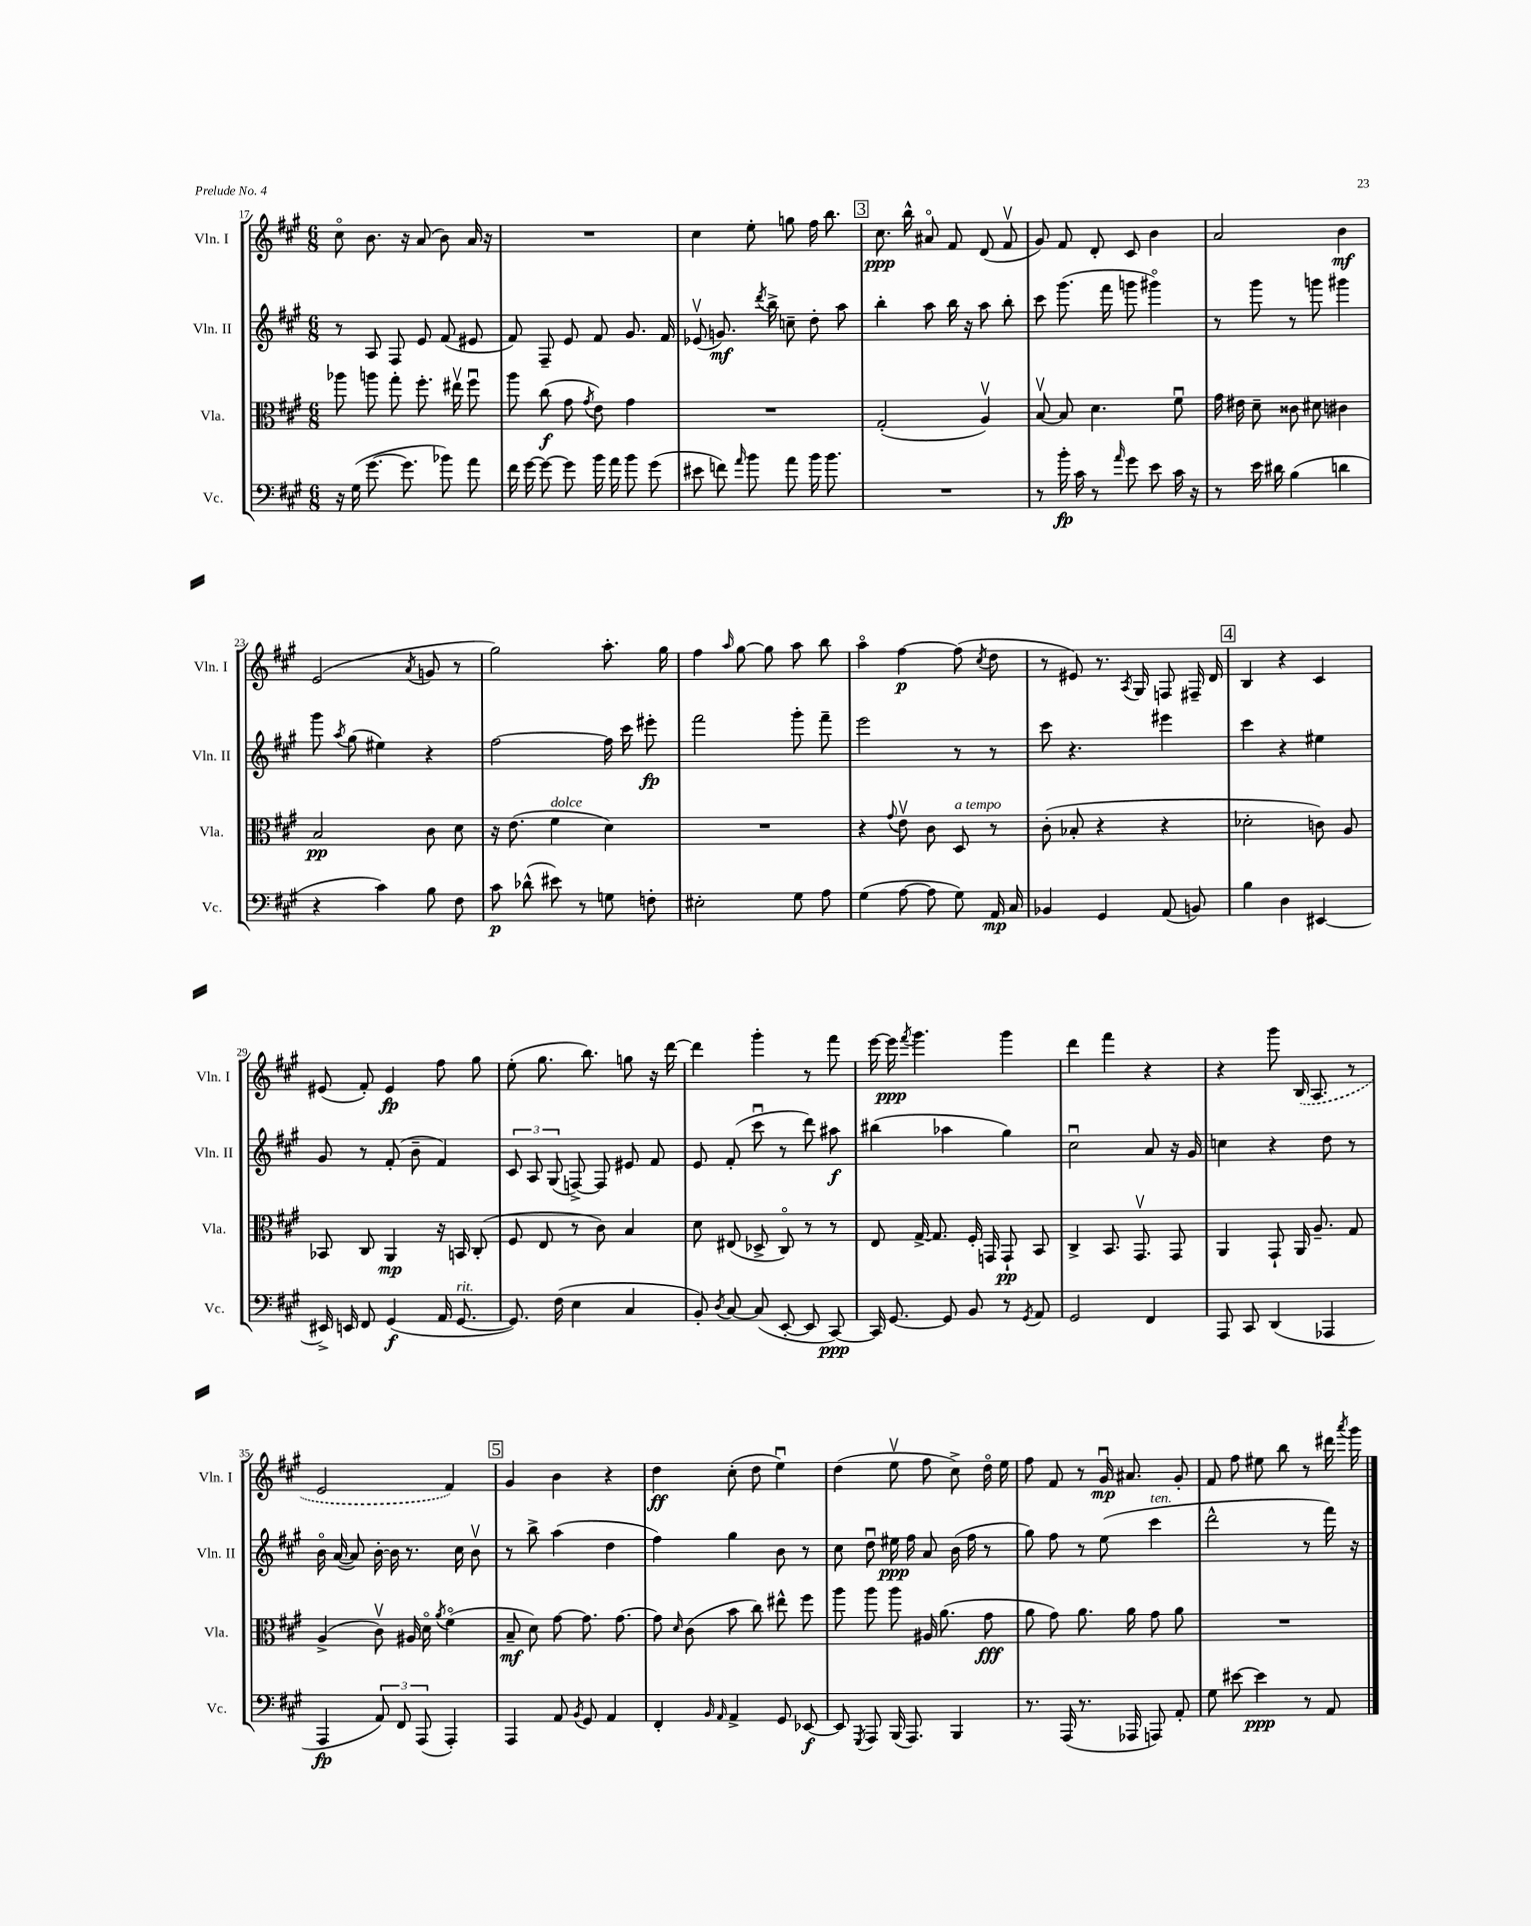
<<
\new StaffGroup <<
\new Staff = "s0" \with { instrumentName = "Vln. I" shortInstrumentName = "Vln. I" } {
    \clef treble \key a \major \numericTimeSignature \time 6/8
    \autoBeamOff cis''8\flageolet b'8. r16 a'8( b'8) a'16 r16 |
    R2. |
    cis''4 e''8-. g''8 fis''16 b''8. |
    \mark \markup { \box "3" } cis''8.\ppp b''16-^ ais'8\flageolet fis'8 d'8( fis'8\upbow |
    gis'8) fis'8 d'8-. cis'8 b'4 |
    a'2 b'4\mf |
    e'2( \acciaccatura { a'8 } g'8 r8 |
    gis''2) a''8.-. gis''16 |
    fis''4 \grace { a''16 } gis''8~ gis''8 a''8 b''8 |
    a''4\flageolet fis''4~\p fis''8( \acciaccatura { cis''8 } d''8 |
    r8 eis'8) r8. \acciaccatura { a8 } gis16 f8 fis16-- d'16 |
    \mark \markup { \box "4" } b4 r4 cis'4 |
    eis'8( fis'8-.) eis'4\fp fis''8 gis''8 |
    e''8-.( gis''8. b''8.) g''8 r16 d'''16~ |
    d'''4 gis'''4-. r8 fis'''8 |
    e'''16~ e'''16\ppp \acciaccatura { fis'''8 } gis'''4. gis'''4 |
    d'''4 fis'''4 r4 |
    r4 gis'''8 \once \slurDashed b16( a8. r8 |
    e'2 fis'4) |
    \mark \markup { \box "5" } gis'4 b'4 r4 |
    d''4\ff cis''8-.( d''8 e''4\downbow) |
    d''4( e''8\upbow fis''8 cis''8->) d''16\flageolet e''16 |
    fis''8 fis'8 r8 gis'16\downbow\mp ais'8. gis'8-. |
    fis'8 fis''8 eis''8 b''8 r8 dis'''16 \acciaccatura { a'''8 } gis'''16 \bar "|." |
}
\new Staff = "s1" \with { instrumentName = "Vln. II" shortInstrumentName = "Vln. II" } {
    \clef treble \key a \major \numericTimeSignature \time 6/8
    \autoBeamOff r8 a8 fis8 e'8 fis'8( eis'8 |
    fis'8) fis8-- e'8 fis'8 gis'8. fis'16 |
    ees'8\upbow( g'8.\mf) \acciaccatura { d'''8 } b''16-> c''8-- d''8-. a''8 |
    \mark \markup { \box "3" } b''4-. a''8 b''16 r16 a''8 b''8-. |
    cis'''8 gis'''8.( fis'''16 g'''8 gis'''4\flageolet) |
    r8 gis'''8 r8 g'''8 gis'''4 |
    gis'''8 \acciaccatura { a''8 } gis''8( eis''4) r4 |
    fis''2~ fis''16 cis'''16 eis'''8-.\fp |
    fis'''2 gis'''8-. fis'''8-- |
    e'''2 r8 r8 |
    cis'''8 r4. eis'''4 |
    \mark \markup { \box "4" } cis'''4 r4 eis''4 |
    gis'8 r8 fis'8-.( b'8-- fis'4) |
    \tuplet 3/2 { cis'8 a8 gis8( } f8~->) f8 eis'8 fis'8 |
    e'8 fis'8-.( cis'''8\downbow r8 d'''8) ais''8\f |
    bis''4( aes''4 gis''4) |
    cis''2\downbow a'8 r16 gis'16 |
    c''4 r4 d''8 r8 |
    b'16\flageolet a'16~( a'8) b'16~-. b'16 r8. cis''16 b'8\upbow |
    \mark \markup { \box "5" } r8 b''8-> a''4( d''4 |
    fis''4) gis''4 b'8 r8 |
    cis''8 d''8\downbow eis''16\ppp fis''16 a'8 b'16( fis''16 r8 |
    gis''8) fis''8 r8 e''8( cis'''4^\markup { \italic "ten." } |
    d'''2-^ r8 fis'''16) r16 \bar "|." |
}
\new Staff = "s2" \with { instrumentName = "Vla." shortInstrumentName = "Vla." } {
    \clef alto \key a \major \numericTimeSignature \time 6/8
    \autoBeamOff aes''8 a''8 gis''8-. fis''8.-. eis''16\upbow fis''8\downbow |
    a''8 cis''8\f( gis'8 \acciaccatura { gis'8 } e'8) gis'4 |
    R2. |
    \mark \markup { \box "3" } gis2-.( a4\upbow) |
    b8~\upbow b8 d'4. fis'8\downbow |
    gis'16 eis'16 d'8-- cisis'8 dis'8 cis'4 |
    b2\pp cis'8 d'8 |
    r16 e'8.( fis'4^\markup { \italic "dolce" } d'4) |
    R2. |
    r4 \appoggiatura { gis'8 } e'8\upbow cis'8 d8^\markup { \italic "a tempo" } r8 |
    cis'8-.( bes8-. r4 r4 |
    \mark \markup { \box "4" } des'2-. c'8) a8 |
    bes,8 cis8 a,4\mp r16 b,16 cis8-.( |
    fis8 e8 r8 cis'8) b4 |
    d'8 eis8( des8-> cis8\flageolet) r8 r8 |
    e8 gis16~-> gis8. fis16-. g,16 g,8-!\pp b,8 |
    cis4-> b,8. gis,8.\upbow gis,8 |
    a,4 gis,8-! a,16 a8.-- gis8 |
    a4->( cis'8\upbow) ais16 d'16\flageolet \acciaccatura { a'8 } fis'4\flageolet( |
    \mark \markup { \box "5" } b8--\mf d'8) gis'8~ gis'8. gis'8.~ |
    gis'8 \grace { d'16 } cis'8( b'8 cis''8) eis''8-^ fis''8 |
    a''8 a''8 a''8 ais16 a'8.( gis'8\fff |
    a'8 gis'8) a'8. a'16 gis'8 a'8 |
    R2. \bar "|." |
}
\new Staff = "s3" \with { instrumentName = "Vc." shortInstrumentName = "Vc." } {
    \clef bass \key a \major \numericTimeSignature \time 6/8
    \autoBeamOff r16 gis16( gis'8.~ gis'8. bes'8) a'8 |
    fis'16 gis'16~ gis'8~ gis'8 b'16 a'16 b'8 gis'8( |
    eis'8 f'8) \grace { a'16 } b'8 a'8 b'16 b'8. |
    \mark \markup { \box "3" } R2. |
    r8 b'16-.\fp cis'16 r8 \grace { a'16 } gis'8 e'8 cis'16 r16 |
    r8 e'16 dis'16 b4( d'4 |
    r4 cis'4) b8 fis8 |
    cis'8\p des'8-^( eis'8) r8 g8 f8-. |
    eis2-. gis8 a8 |
    gis4( a8~ a8 gis8) a,16\mp cis16 |
    bes,4 gis,4 a,8( b,8) |
    \mark \markup { \box "4" } b4 d4 eis,4~ |
    eis,16-> e,16 fis,8 gis,4\f( a,16 gis,8.~^\markup { \italic "rit." } |
    gis,8.) fis16( e4 cis4 |
    b,8-.) \acciaccatura { d8 } cis8~ cis8( e,8~-. e,8 cis,8~\ppp) |
    cis,16 gis,8.~ gis,8 b,8 r8 \acciaccatura { gis,8 } a,8 |
    gis,2 fis,4 |
    a,,8 cis,8 d,4( aes,,4 |
    a,,4\fp \tuplet 3/2 { a,8) fis,8 a,,8( } a,,4-.) |
    \mark \markup { \box "5" } a,,4 a,8 \acciaccatura { b,8 } gis,8 a,4 |
    fis,4-. \grace { b,16 a,16 } a,4-> gis,8 ees,8~\f |
    ees,8 \acciaccatura { gis,,8 } a,,8 b,,16( a,,8.) b,,4 |
    r8. a,,16( r8. aes,,16 a,,8) a,8-. |
    gis8 eis'8~ eis'4\ppp r8 a,8 \bar "|." |
}
>>
>>
\layout { \context { \Score currentBarNumber = #17 } }
